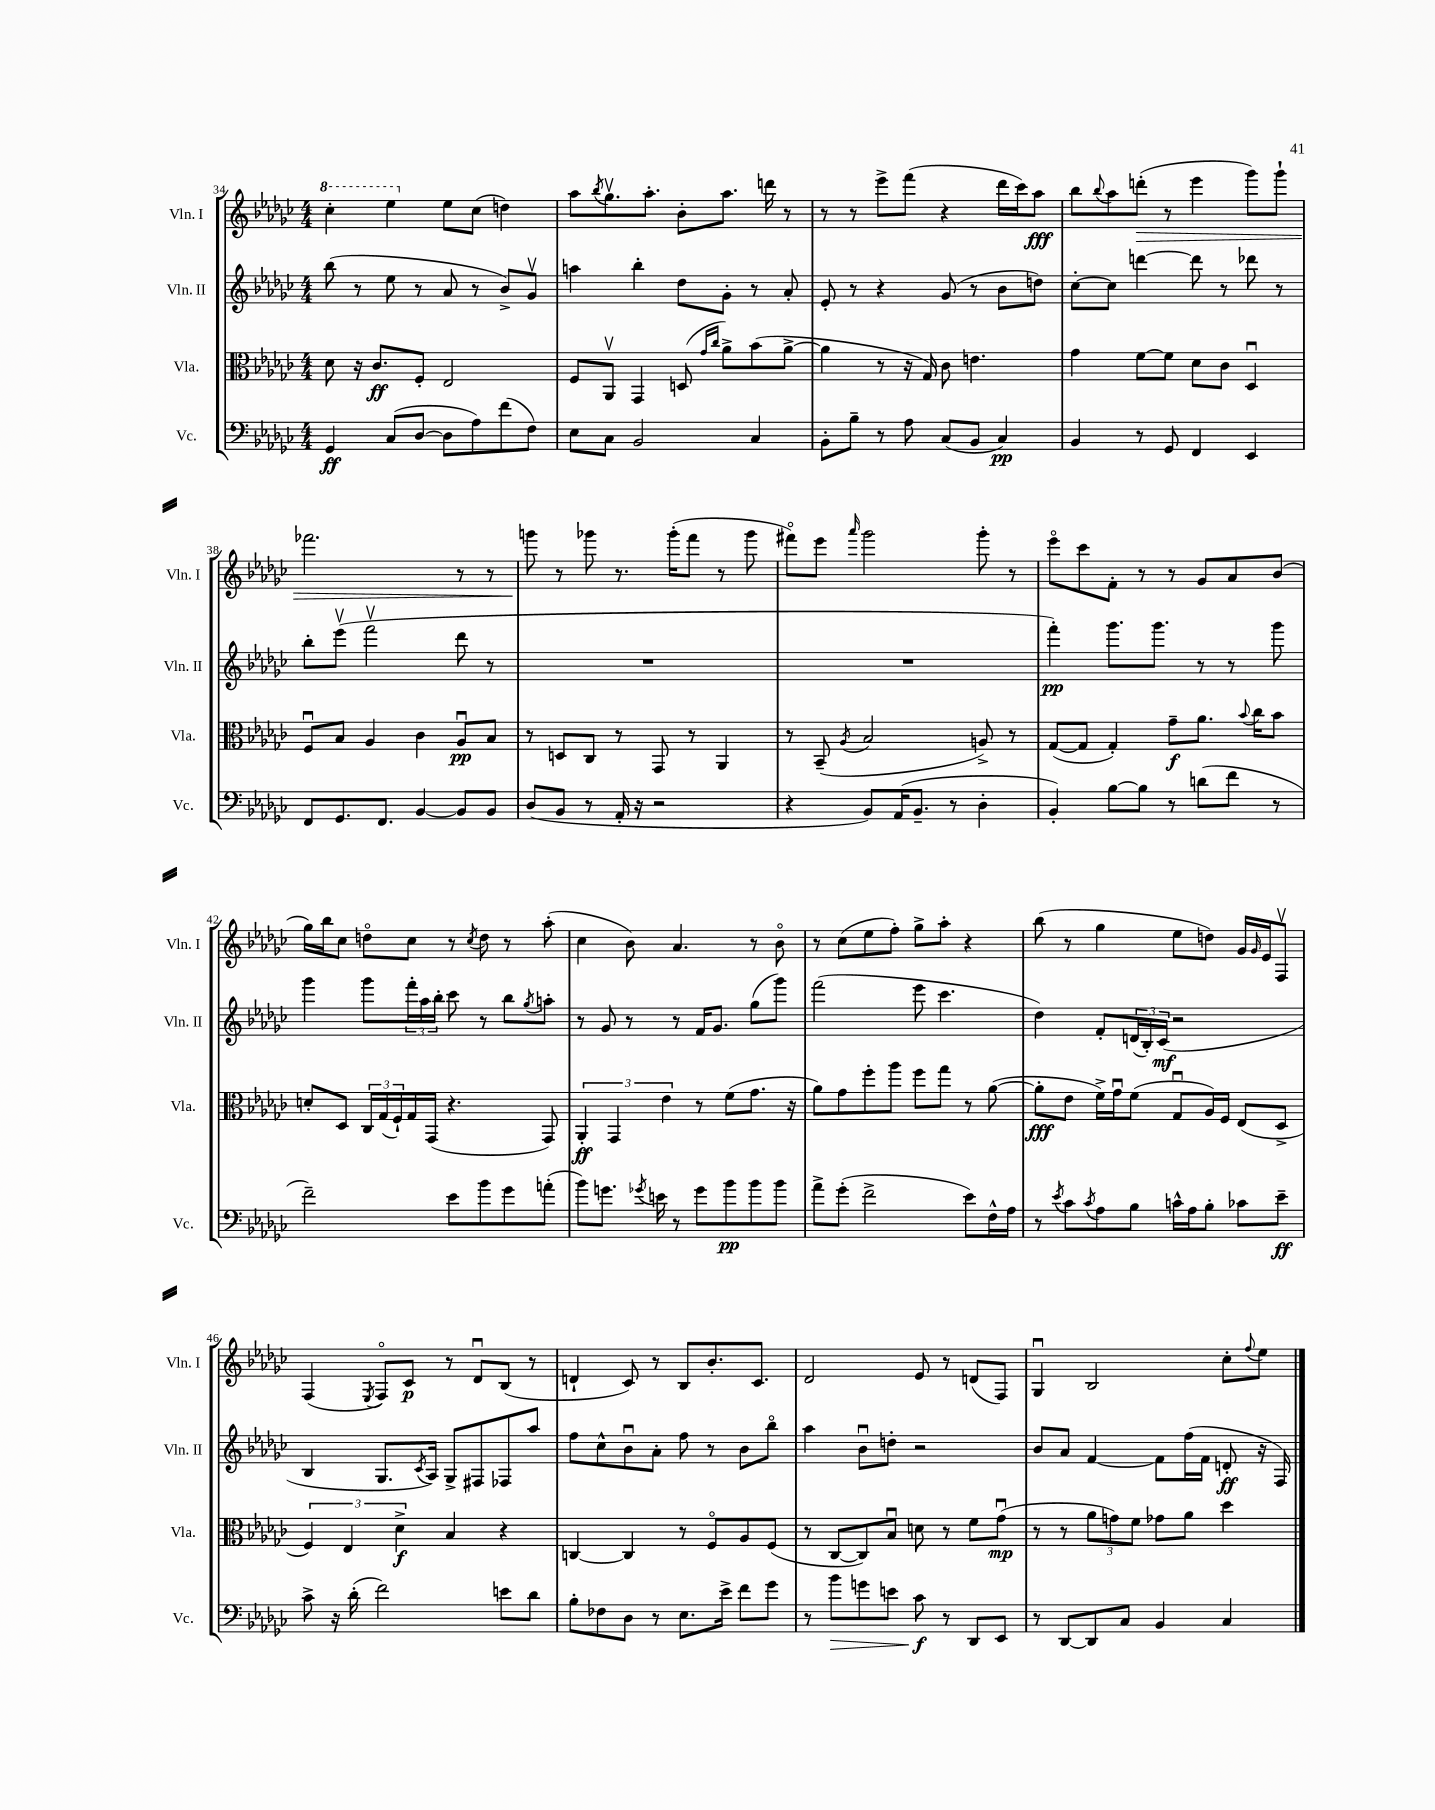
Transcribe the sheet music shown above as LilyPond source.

<<
\new StaffGroup <<
\new Staff = "s0" \with { instrumentName = "Vln. I" shortInstrumentName = "Vln. I" } {
    \clef treble \key ges \major \numericTimeSignature \time 4/4
    \ottava #1 ces'''4-. ees'''4 \ottava #0 ees''8 ces''8( d''4) |
    aes''8 \acciaccatura { bes''8 } ges''8.\upbow aes''8.-. bes'8-. aes''8. d'''16 r8 |
    r8 r8 ees'''8-> f'''8( r4 des'''16 ces'''16) aes''8\fff |
    bes''8 \appoggiatura { bes''8 } aes''8 d'''8-.\>( r8 ees'''4 ges'''8) ges'''8-! |
    fes'''2. r8 r8 |
    g'''8\! r8 ges'''8 r8. ges'''16-.( f'''8 r8 ges'''8 |
    fis'''8\flageolet) ees'''8 \grace { aes'''16 } ges'''2 ges'''8-. r8 |
    ees'''8\flageolet ces'''8 f'8-. r8 r8 ges'8 aes'8 bes'8( |
    ges''16) bes''16 ces''8 d''8\flageolet ces''8 r8 \acciaccatura { ces''8 } d''8 r8 aes''8-.( |
    ces''4 bes'8) aes'4. r8 bes'8\flageolet |
    r8 ces''8( ees''8 f''8-.) ges''8-> aes''8-. r4 |
    bes''8( r8 ges''4 ees''8 d''8) ges'16 \grace { ges'16 } ees'16 f8\upbow |
    f4( \acciaccatura { ees8 } f8\flageolet) ces'8\p r8 des'8\downbow bes8( r8 |
    d'4-! ces'8) r8 bes8 bes'8.-. ces'8. |
    des'2 ees'8 r8 d'8( f8) |
    ges4\downbow bes2 ces''8-. \appoggiatura { f''8 } ees''8 \bar "|." |
}
\new Staff = "s1" \with { instrumentName = "Vln. II" shortInstrumentName = "Vln. II" } {
    \clef treble \key ges \major \numericTimeSignature \time 4/4
    bes''8( r8 ees''8 r8 aes'8 r8 bes'8->) ges'8\upbow |
    a''4 bes''4-. des''8 ges'8-. r8 aes'8-. |
    ees'8-. r8 r4 ges'8( r8 bes'8 d''8) |
    ces''8~-. ces''8 d'''4~ d'''8 r8 des'''8 r8 |
    bes''8-. ees'''8\upbow( f'''2\upbow des'''8 r8 |
    R1 |
    R1 |
    f'''4-.\pp) ges'''8. ges'''8. r8 r8 ges'''8 |
    ges'''4 ges'''8 \tuplet 3/2 { f'''16-. aes''16 bes''16-. } ces'''8 r8 bes''8 \acciaccatura { ges''8 } a''8-. |
    r8 ges'8 r8 r8 f'16 ges'8. ges''8( ges'''8) |
    f'''2( ees'''8 ces'''4. |
    des''4) f'8-. \tuplet 3/2 { d'16( bes16-.) ces'16\mf( } r2 |
    bes4 ges8. \acciaccatura { ces'8 } aes16) ges8-> fis8 fes8 aes''8 |
    f''8 ces''8-^ bes'8\downbow aes'8-. f''8 r8 bes'8 bes''8\flageolet |
    aes''4 bes'8\downbow d''8-. r2 |
    bes'8 aes'8 f'4~ f'8 f''16( f'16 d'8-.\ff r16 f16) \bar "|." |
}
\new Staff = "s2" \with { instrumentName = "Vla." shortInstrumentName = "Vla." } {
    \clef alto \key ges \major \numericTimeSignature \time 4/4
    des'8 r16 ces'8.\ff f8-. ees2 |
    f8 aes,8\upbow ges,4 d8( \grace { ges'16 ces''16 } aes'8->) bes'8( aes'8~-> |
    aes'4 r8 r16 ges16) ces'8 e'4. |
    ges'4 f'8~ f'8 des'8 ces'8 des4\downbow |
    f8\downbow bes8 aes4 ces'4 aes8\downbow\pp bes8 |
    r8 d8 ces8 r8 ges,8 r8 aes,4 |
    r8 bes,8--( \acciaccatura { aes8 } bes2 a8->) r8 |
    ges8~( ges8 ges4-.) ges'8--\f aes'8. \appoggiatura { bes'8 } ces''16 bes'8 |
    d'8-. des8 \tuplet 3/2 { ces16 ges16( f16-!) } ges16 ges,16( r4. ges,8) |
    \tuplet 3/2 { aes,4-.\ff ges,4 ees'4 } r8 f'8( ges'8. r16 |
    aes'8) ges'8 f''8-. aes''8 f''8 ges''8 r8 aes'8~( |
    aes'8-.\fff ees'8 f'16->) ges'16\downbow f'8( ges8\downbow aes16) f16 ees8( des8-> |
    \tuplet 3/2 { f4) ees4 des'4->\f } bes4 r4 |
    c4~ c4 r8 f8\flageolet aes8 f8( |
    r8 ces8~ ces8) bes8\downbow d'8 r8 f'8 ges'8\downbow\mp( |
    r8 r8 \tuplet 3/2 { aes'8 g'8) f'8 } ges'8 aes'8 des''4 \bar "|." |
}
\new Staff = "s3" \with { instrumentName = "Vc." shortInstrumentName = "Vc." } {
    \clef bass \key ges \major \numericTimeSignature \time 4/4
    ges,4\ff ces8( des8~ des8 aes8) f'8( f8) |
    ees8 ces8 bes,2 ces4 |
    bes,8-. bes8-- r8 aes8 ces8( bes,8 ces4\pp) |
    bes,4 r8 ges,8 f,4 ees,4 |
    f,8 ges,8. f,8. bes,4~ bes,8 bes,8 |
    des8( bes,8 r8 aes,16-. r16 r2 |
    r4 bes,8) aes,16( bes,8.-- r8 des4-. |
    bes,4-.) bes8~ bes8 r8 d'8( f'8 r8 |
    f'2--) ees'8 bes'8 ges'8 a'8-.( |
    bes'8) g'8. \acciaccatura { ges'8 } e'16 r8 ges'8 bes'8\pp bes'8 bes'8 |
    aes'8-> ges'8-.( f'2-> ees'8) f16-^ aes16 |
    r8 \acciaccatura { ees'8 } ces'8 \acciaccatura { ces'8 } aes8 bes8 c'16-^ aes16 bes8-. ces'8 ees'8--\ff |
    ces'8-> r16 des'16-.( f'2) e'8 des'8 |
    bes8-. fes8 des8 r8 ees8. ees'16-> f'8 ges'8 |
    r8 bes'8\> g'8 e'8 ces'8\f\! r8 des,8 ees,8 |
    r8 des,8~ des,8 ces8 bes,4 ces4 \bar "|." |
}
>>
>>
\layout { \context { \Score currentBarNumber = #34 } }
